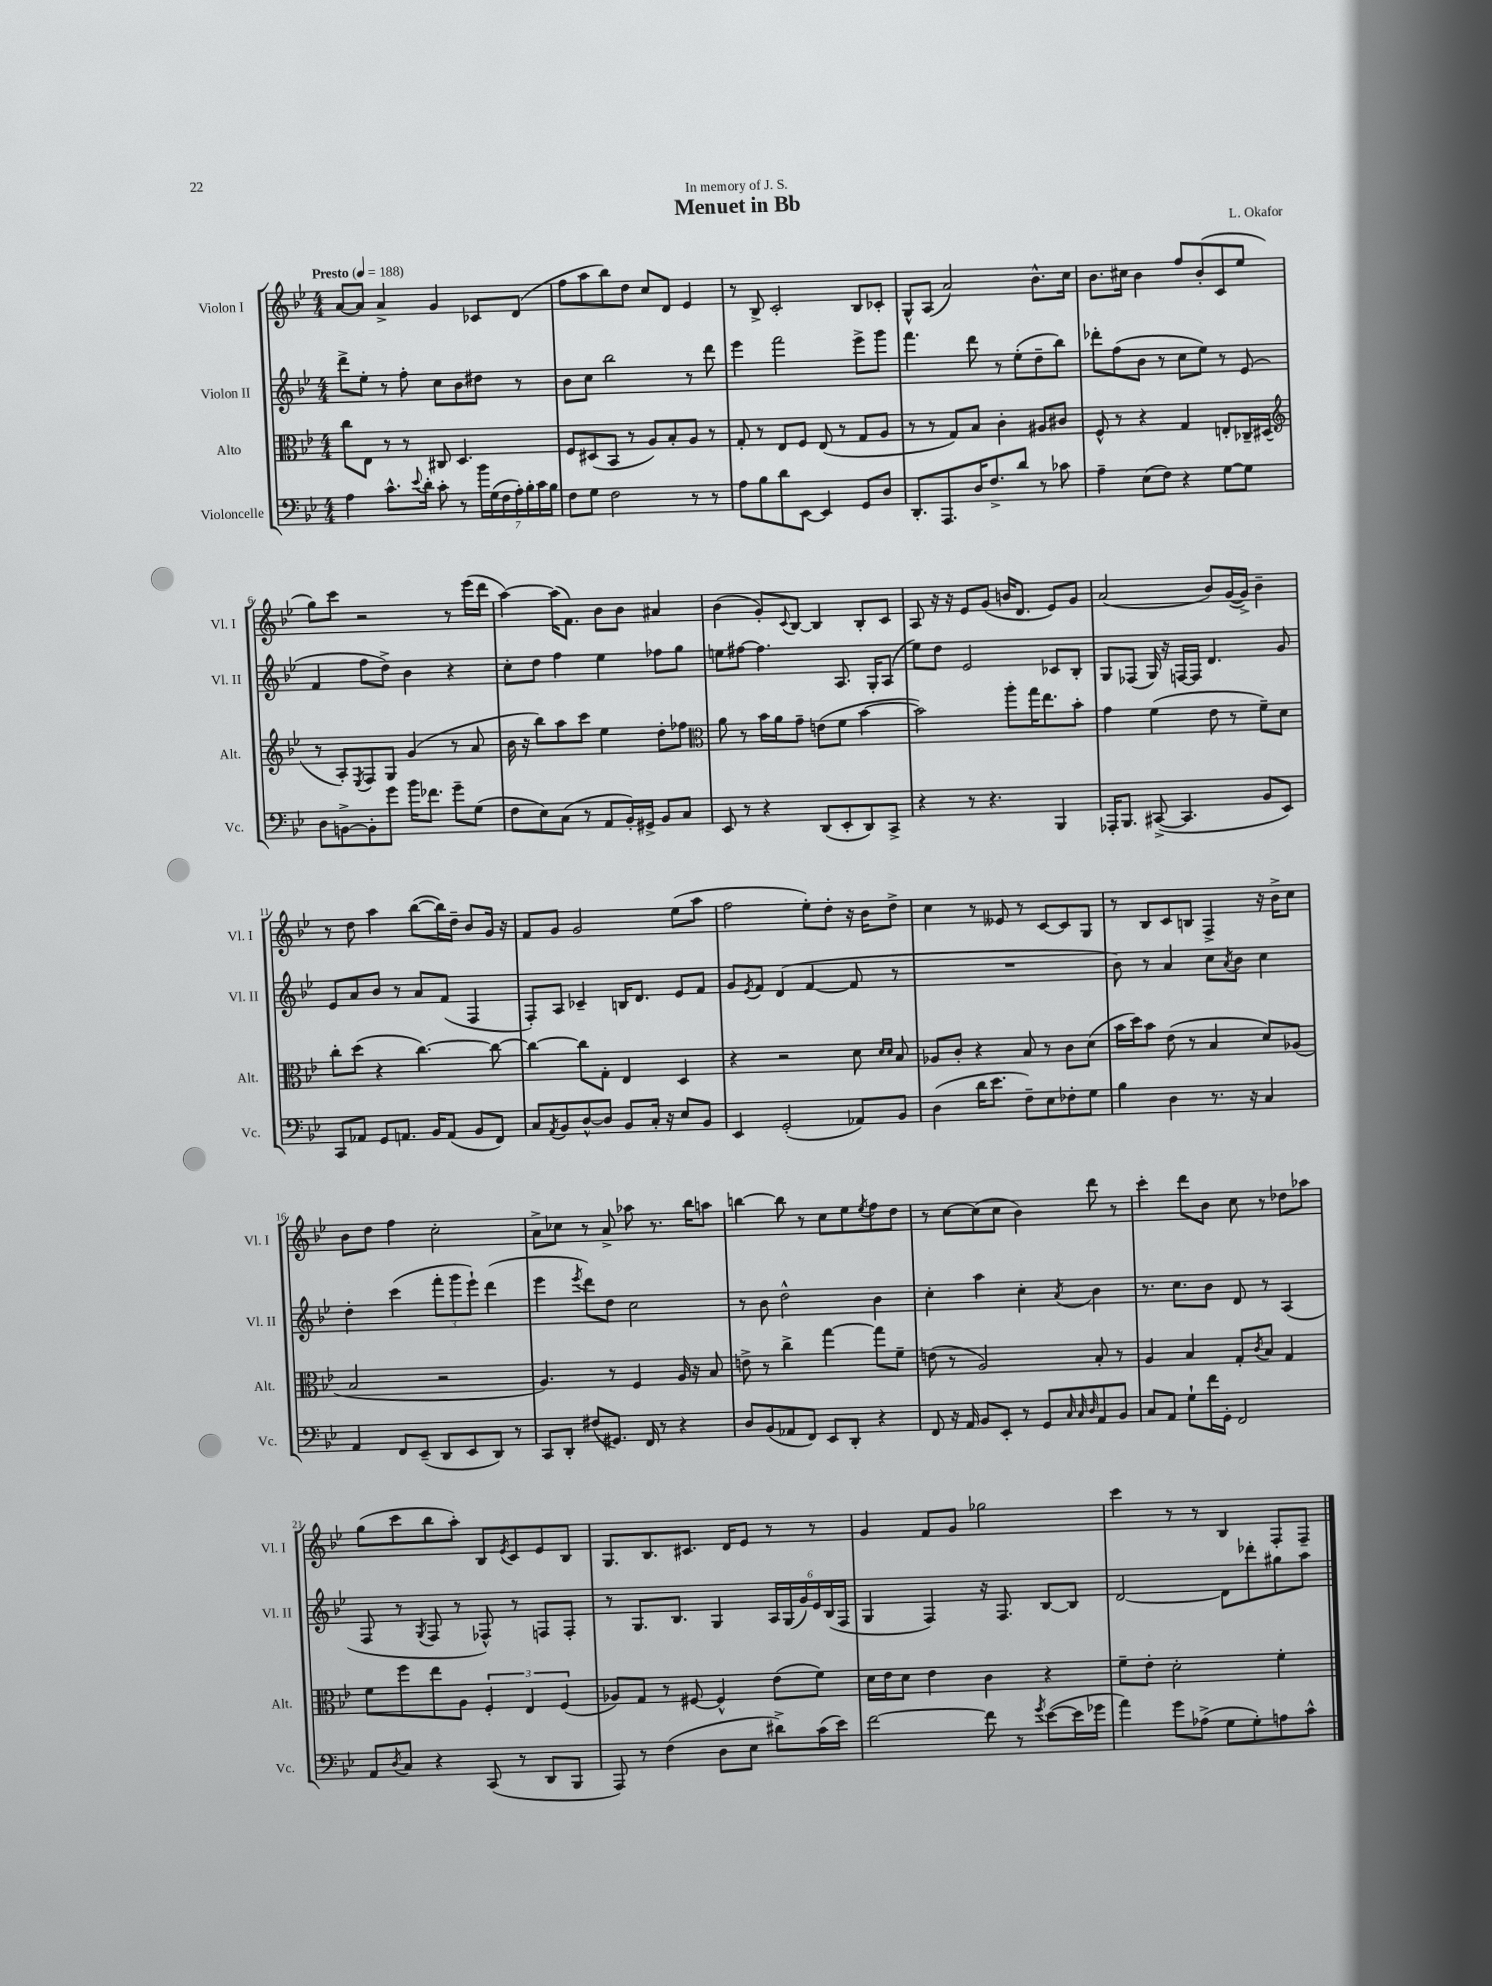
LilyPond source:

\header { title = "Menuet in Bb" composer = "L. Okafor" dedication = "In memory of J. S." }
<<
\new StaffGroup <<
\new Staff = "s0" \with { instrumentName = "Violon I" shortInstrumentName = "Vl. I" } {
    \clef treble \key bes \major \numericTimeSignature \time 4/4 \tempo "Presto" 4 = 188
    a'8~ a'8 a'4-> g'4 ces'8 d'8( |
    f''8 a''8 bes''8) d''8 c''8 d'8 ees'4 |
    r8 bes8-> c'2-. bes8 ces'8-. |
    g8-^ a8( a'2) bes'8.-^ c''16 |
    bes'8. cis''16 bes'4 f''8 bes'8-.( c'8 ees''8 |
    g''8) c'''8 r2 r8 ees'''16( d'''16 |
    a''4~) a''16( f'8.) bes'8 bes'8 ais'4 |
    bes'4( g'8-.) \appoggiatura { c'8 } bes8~ bes4 bes8-. c'8 |
    a8 r16 r16 ees'8 g'8( b'16 d'8. ees'8) g'8 |
    a'2( bes'8) g'16~( g'16->) bes'4-- |
    r8 d''8 a''4 bes''8~( bes''16) d''16-- bes'8 g'16 r16 |
    f'8 g'8 g'2 ees''8( a''8 |
    f''2 ees''8-.) d''8-. r16 bes'16 d''8-> |
    c''4 r8 eeses'8 r8 c'8~ c'8 g8 |
    r8 bes8 c'8 b8 f4-> r16 bes'16-> c''8 |
    bes'8 d''8 f''4 c''2-. |
    a'8-> ces''8 r8 a'8-> aes''8 r8. bes''16 a''8 |
    b''4~ b''8 r8 c''8 ees''8 \acciaccatura { ees''8 } f''8 d''8 |
    r8 c''8~ c''8( c''8 bes'4) d'''8 r8 |
    c'''4-. d'''8 bes'8 c''8 r8 des''8 aes''8 |
    g''8( c'''8 bes''8 a''8-.) bes8 \acciaccatura { ees'8 } c'8 ees'8 bes8 |
    g8. bes8. cis'8. d'16 ees'8 r8 r8 |
    g'4 f'8 g'8 ges''2 |
    c'''4 r8 r8 bes4 f8-. f8-- \bar "|." |
}
\new Staff = "s1" \with { instrumentName = "Violon II" shortInstrumentName = "Vl. II" } {
    \clef treble \key bes \major \numericTimeSignature \time 4/4
    d'''8-> ees''8-. r8 f''8-. c''8 bes'8 dis''8 r8 |
    bes'8 c''8 bes''2 r8 d'''8 |
    ees'''4 f'''2 ees'''8-> g'''8 |
    f'''4. d'''8 r8 ees''8-.( d''8-- bes''8) |
    des'''8-. f''8( bes'8 r8 c''8 ees''8) r8 ees'8( |
    f'4 f''8 d''8->) bes'4 r4 |
    c''8-. d''8 f''4 ees''4 fes''8 g''8 |
    e''8 fis''8~ fis''4. a8. g16-. a8( |
    ees''8) d''8 ees'2 ces'8 bes8-. |
    g8 fes8( g16) r16 f16~ f16 d'4. g'8 |
    ees'8 a'8 bes'8 r8 a'8 f'8( f4 |
    f8-.) a8 ces'4-- b16 d'8. ees'8 f'8 |
    g'8 \acciaccatura { ees'8 } f'8 d'4( f'4~ f'8 r8 |
    R1 |
    bes'8) r8 a'4 c''8 \acciaccatura { a'8 } bes'8 c''4 |
    d''4-. c'''4( \tuplet 3/2 { f'''8-. g'''8 ees'''8-!) } d'''4( |
    ees'''4 \acciaccatura { ees'''8 } d'''8) d''8 c''2 |
    r8 bes'8 d''2-^ bes'4 |
    c''4-. a''4 c''4-. \acciaccatura { a'8 } bes'4 |
    r8. c''8. bes'8 d'8 r8 a4( |
    f8 r8 \acciaccatura { g8 } f8 r8 fes8-^) r8 f8 f8-. |
    r8 g8. bes8. g4 \tuplet 6/4 { a16 g16( g'16) ees'16 bes16( f16 } |
    g4 f4) r16 f8. bes8~ bes8 |
    d'2~ d'8 des'''8-. gis''8 a''8 \bar "|." |
}
\new Staff = "s2" \with { instrumentName = "Alto" shortInstrumentName = "Alt." } {
    \clef alto \key bes \major \numericTimeSignature \time 4/4
    c''8 ees8 r8 r8 cis8 d4. |
    f8 dis8( bes,8 r8 a8) bes8-. a8 r8 |
    g8-. r8 ees8 f8 ees8( r8 g8 a8 |
    r8 r8 g8) bes8 c'4-. ais8 cis'8 |
    f8-^ r8 r4 g4 e8-. ces16-- dis16( |
    \clef treble r8 a8-.) \acciaccatura { ees8 } f8 g8 g'4( r8 a'8 |
    bes'16 r16 bes''8) a''8 c'''8 ees''4 d''8-. fes''8 |
    \clef alto a'8 r8 bes'16 a'16 g'8-- e'8( f'8 bes'4~ |
    bes'2) a''8-. g''16 ees''8. bes'8-. |
    g'4 f'4( ees'8 r8 f'8--) d'8 |
    c''8-. d''8( r4 c''4.~) c''8~ |
    c''4~ c''8 g8-. ees4 d4 |
    r4 r2 d'8 \grace { d'16 d'16 } bes8 |
    aes8 c'8-. r4 bes8 r8 c'8 d'8( |
    bes'16 d''16) bes'8 ees'8( r8 bes4 d'8) aes8( |
    bes2 r2 |
    a4.) r8 f4 a16 r16 bes8 |
    e'8-> r8 c''4-> g''4~ g''8 f'8-- |
    e'8( r8 a2) bes8-. r8 |
    a4 bes4 g8-. \acciaccatura { c'8 } bes8 g4 |
    f'8 f''8 ees''8 a8 \tuplet 3/2 { f4-. ees4 f4( } |
    aes8) g8 r8 fis8~ fis4-^ ees'8( f'8) |
    d'16 ees'16 d'8 ees'4 c'4 r4 |
    f'8-- ees'8-. d'2-. f'4-. \bar "|." |
}
\new Staff = "s3" \with { instrumentName = "Violoncelle" shortInstrumentName = "Vc." } {
    \clef bass \key bes \major \numericTimeSignature \time 4/4
    a4 c'8.-^ \appoggiatura { ees'8 } d'16-. c'8-. r8 \tuplet 7/4 { bes'16 g16( f16 a16-.) bes16-. c'16 bes16 } |
    f8 g8 f2 r8 r8 |
    a8 bes8 d'8 ees,8~ ees,4 g,8 d8 |
    d,8.-. a,,8. d16 f8.-> d'8 r8 ces'8 |
    a4-- ees8( f8) r4 g8~ g8 |
    d8 b,8~-> b,8-. g'8 bes'16 fes'8. g'8-- g8( |
    f8 ees8) c8( r8 a,8 bes,16-.) gis,16-> bes,8 c8 |
    ees,8 r8 r4 d,8( ees,8-. d,8) c,8-> |
    r4 r8 r4. bes,,4 |
    aes,,16-. bes,,8. cis,8~->( cis,4. bes,8 ees,8) |
    c,8 aes,8 g,8 a,8. bes,16 a,8( bes,8 f,8) |
    c8 \acciaccatura { a,8 } bes,8 d8~-^ d8 bes,8 c16-. r16 ees8 bes,8 |
    ees,4 g,2-.( aes,8) bes,8 |
    d4( d'16 ees'8. f8--) ees8 fes8-. g8 |
    bes4 d4 r8. r16 c4 |
    a,4 f,8 ees,8--( d,8 ees,8 d,8) r8 |
    c,8 d,8-. fis8( gis,8.) f,16 r8 r4 |
    d8 bes,8( aes,8 f,8) ees,8 d,8-. r4 |
    f,8 r16 a,16 bes,8 ees,8-. r8 g,8 \grace { c32 c32 d32 } a,8 bes,8 |
    c8 a,8 g8-! f'16 g,16-. f,2 |
    a,8 \acciaccatura { d8 } c8 r4 c,8( r8 d,8 bes,,8 |
    a,,8) r8 f4( d8 ees8 dis'8->) c'16( ees'16) |
    f'2~ f'8 r8 \acciaccatura { g'8 } ees'8~( ees'16 ges'16 |
    a'4) g'8 aes8->( g8 g8-.) a8 c'8-^ \bar "|." |
}
>>
>>
